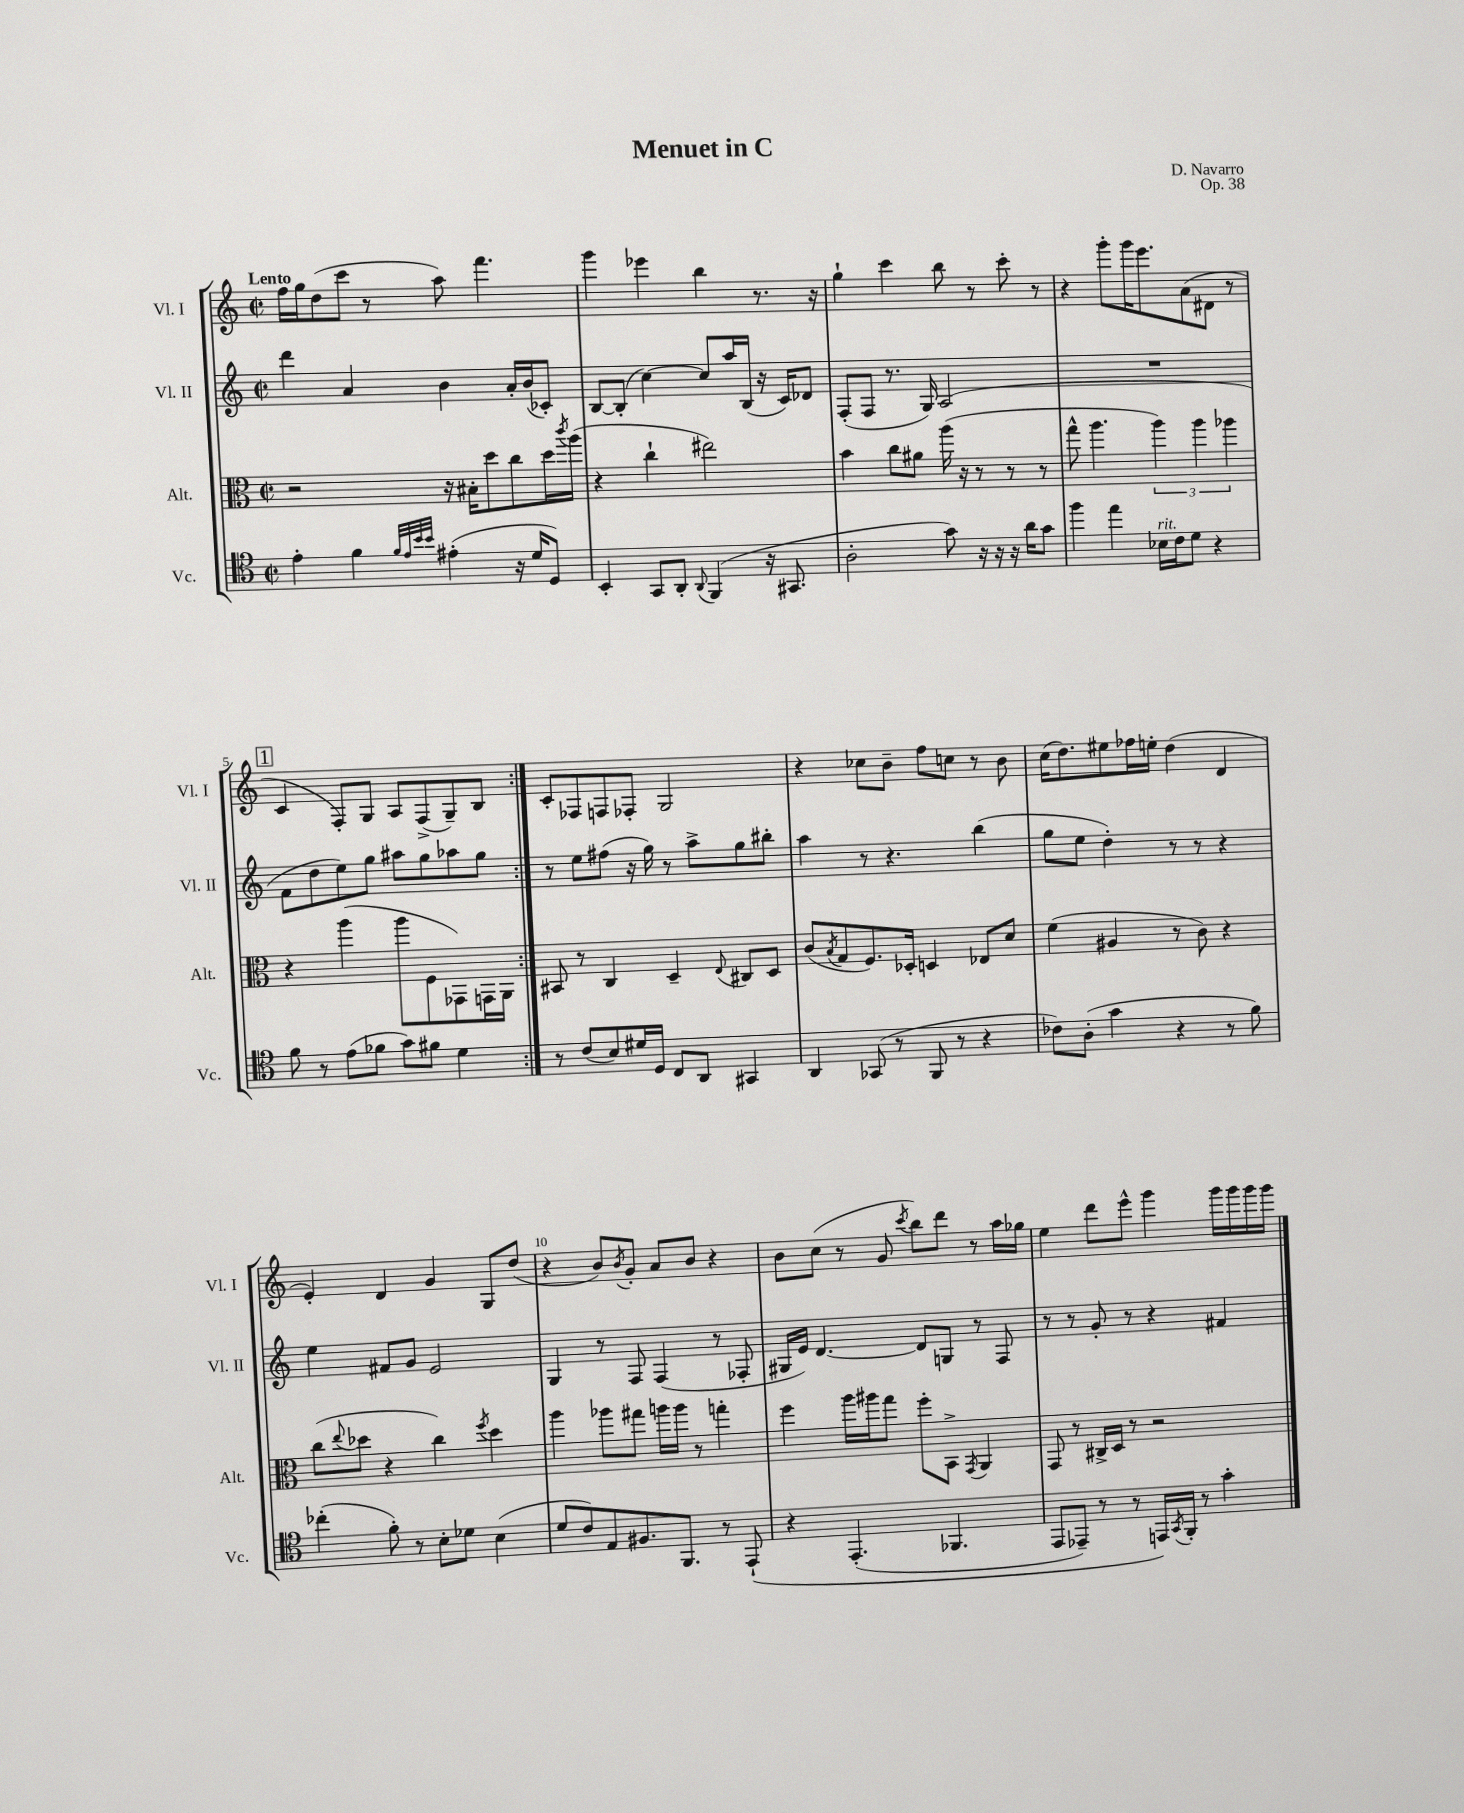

**kern	**kern	**kern	**kern
*staff4	*staff3	*staff2	*staff1
*clefC4	*clefC3	*clefG2	*clefG2
*k[]	*k[]	*k[]	*k[]
*M2/2	*M2/2	*M2/2	*M2/2
*met(c|)	*met(c|)	*met(c|)	*met(c|)
4e'	2r	4ddd	16ff
.	.	.	16gg
.	.	.	(8dd
4f	.	4a	8ccc
.	.	.	8r
32qqf	.	.	.
32qqe	.	.	.
32qqb	.	.	.
32qqb	.	.	.
(4e#'	16r	4b	8aa)
.	16B#'	.	.
.	8dd	.	4.fff
16r	8cc	16a'	.
16d	.	(16b	.
8D)	16dd	8c-')	.
.	8qccc	.	.
.	(16aa	.	.
=	=	=	=
4BB'	4r	[8B	4ggg
.	.	(8B']	.
8GG	4cc`	[4cc)	4eee-
8AA'	.	.	.
8qqAA	.	.	.
(4FF	2ee#)	8cc]	4bb
.	.	16aa	.
.	.	(16B	.
16r	.	16r	8.r
8.GG#	.	16c)	.
.	.	8d-	.
.	.	.	16r
=	=	=	=
2A'	4b	(8F'	4gg`
.	.	8F	.
.	8cc	8.r	4ccc
.	8a#	.	.
.	.	16G)	.
8g)	(16aa	(2A	8bb
.	16r	.	.
16r	8r	.	8r
16r	.	.	.
16r	8r	.	8ccc'
16a	.	.	.
8g	8r	.	8r
=	=	=	=
4ff	8gg^^	1r	4r
.	4.aa	.	.
4ee	.	.	8ggg'
.	.	.	16ggg
.	.	.	8.eee
16B-	6aa)	.	.
16c	.	.	.
8d	.	.	(8a
.	6aa	.	.
4r	.	.	8d#
.	6aa-	.	.
.	.	.	8r
=	=	=	=
8f	4r	8f	4c
8r	.	8dd	.
(8e	(4aa	8ee)	8F')
8f-	.	8gg	8G
8g)	8aa	8aa#	8A
8f#	8F	8gg	(8F^
4d	8GG-)	8aa-	8G~)
.	16GG	8gg	8B
.	16AA	.	.
=:|!	=:|!	=:|!	=:|!
8r	8BB#	8r	8c'
(8c	8r	8ee	8F-
8B)	4C	(8ff#	8F
16d#	.	16r	8F-'
16D	.	16gg)	.
8C	4D~	8r	2G
8AA	.	8aa^	.
.	8qqE	.	.
4GG#	8C#	8gg	.
.	8D	8bb#'	.
=	=	=	=
4AA	(8c	4aa	4r
.	8qB	.	.
.	8G	.	.
(8GG-	8.F)	8r	8cc-
8r	.	4.r	8b~
.	16D-'	.	.
8FF	4D	.	8ff
8r	.	.	8cc
4r	8E-	(4bb	8r
.	8d	.	8b
=	=	=	=
8c-)	(4f	8gg	(16cc
.	.	.	8.dd)
(8A'	.	8ee	.
4g	4A#	4dd')	8ee#
.	.	.	16ff-
.	.	.	16ee'
4r	8r	8r	(4dd
.	8c)	8r	.
8r	4r	4r	4d
8f)	.	.	.
=	=	=	=
(4cc-'	(8cc	4ee	4e')
.	8qqee	.	.
.	8dd-	.	.
8f')	4r	8f#	4d
8r	.	8g	.
8B'	4cc)	2e	4g
8d-	.	.	.
.	8qff	.	.
(4B	4dd-	.	8G
.	.	.	(8dd
=	=	=	=
8d	4aa	4G	4r
8c)	.	.	.
8E	8aa-	8r	8b)
.	.	.	8qb
8.F#	8gg#	8F	8g'
.	16aa	(4F	8a
8.FF	16aa	.	.
.	8r	.	8b
8r	4gg'	8r	4r
&(8EE`	.	8F-'	.
=	=	=	=
4r	4ff	16G#	8b
.	.	16e)	.
.	.	[4.d	(8cc
(4.EE'	16aa	.	8r
.	16aa#	.	.
.	8gg	.	8g
.	.	.	8qccc
.	8ff'	8d]	8bb)
4.FF-	8BB^	8G	8ddd
.	8qGG	.	.
.	4AA	8r	8r
.	.	8F	16aa
.	.	.	16gg-
=	=	=	=
8EE	8GG	8r	4ee
8EE-~)	8r	8r	.
8r	16C#^	8g'	8ddd
.	16D	.	.
8r	8r	8r	8eee^^
16EE&)	2r	4r	4ggg
8qGG	.	.	.
16FF'	.	.	.
8r	.	.	.
4g'	.	4f#	16ggg
.	.	.	16ggg
.	.	.	16ggg
.	.	.	16ggg
==	==	==	==
*-	*-	*-	*-
